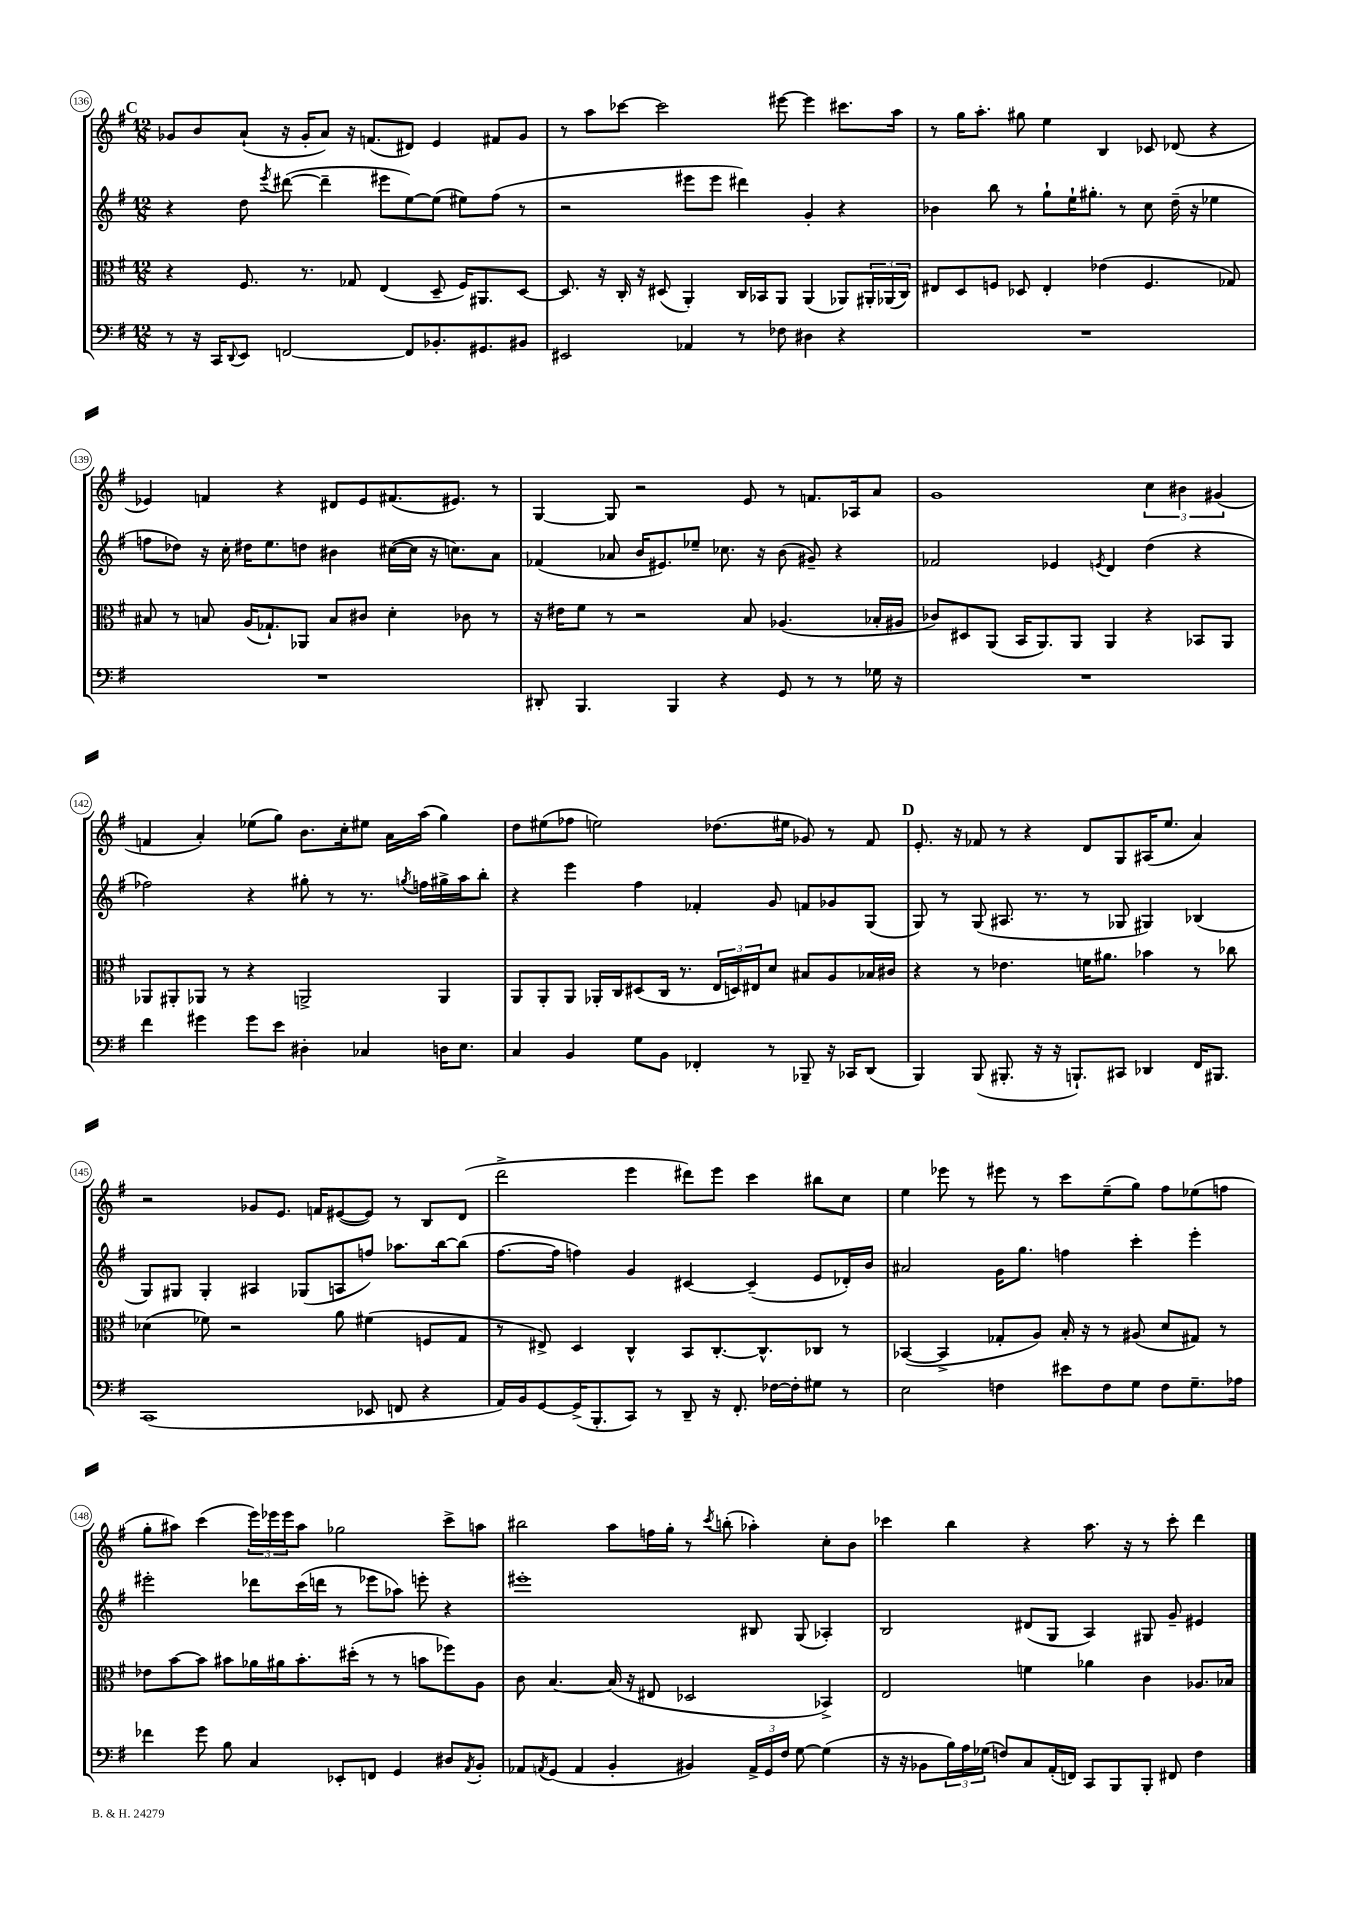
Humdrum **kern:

**kern	**kern	**kern	**kern
*staff4	*staff3	*staff2	*staff1
*clefF4	*clefC3	*clefG2	*clefG2
*k[f#]	*k[f#]	*k[f#]	*k[f#]
*M12/8	*M12/8	*M12/8	*M12/8
8r	4r	4r	8g-
16r	.	.	8b
16CC	.	.	.
8qqDD	.	.	.
8EE	8.F#	8dd	(8a`
.	.	8qeee	.
[2FF	.	([8ddd#	16r
.	8.r	.	16g-'
.	.	4ddd#~]	8a)
.	8G-	.	16r
.	.	.	(8.f
.	(4E	8eee#	.
8FF]	.	[8ee)	8d#)
8.BB-'	8D~	(8ee]	4e
.	16F#)	8ee#)	.
8.GG#	8.AA#	.	.
.	.	(8ff#	8f#
8BB#	[8D	8r	8g-
=	=	=	=
2EE#	8.D]	2r	8r
.	.	.	8aa
.	16r	.	.
.	16C'	.	[8ccc-
.	16r	.	.
.	(8D#	.	2ccc-]
4AA-	4AA')	8eee#	.
.	.	8eee#	.
8r	16C	4ddd#)	.
.	16BB-	.	.
8F-	8AA	.	[8eee#
4D#	(4AA	4g'	4eee#]
4r	8AA-)	4r	8.ccc#
.	24AA#'	.	.
.	(24AA-	.	.
.	.	.	16aa
.	24C)	.	.
=	=	=	=
1.r	8E#	4b-	8r
.	8D	.	16gg
.	.	.	8.aa'
.	8F	8bb	.
.	8D-	8r	8gg#
.	4E#'	8gg`	4ee
.	.	16ee`	.
.	.	8.gg#'	.
.	(4e-	.	4B
.	.	8r	.
.	4.F	8cc	8c-
.	.	(16dd~	(8d-
.	.	16r	.
.	.	4ee-	4r
.	8G-)	.	.
=	=	=	=
1.r	8B#	8ff	4e-)
.	8r	8dd-)	.
.	8B	16r	4f
.	.	16cc'	.
.	(16A	16dd#	.
.	8.G-`)	8.ee	.
.	.	.	4r
.	8AA-	8dd	.
.	8B	4b#	8d#
.	8c#	.	8e-
.	4d'	([16cc#	(8.f#
.	.	16cc#]	.
.	.	16r	.
.	.	8.cc)	8.e#)
.	8c-	.	.
.	8r	8a	8r
=	=	=	=
8DD#'	16r	(4f-	[4G
.	16e#	.	.
4.BBB	8f#	.	.
.	8r	8a-	8G]
.	2r	16b	2r
.	.	8.e#)	.
4BBB	.	.	.
.	.	8ee-~	.
4r	.	8.cc-	.
.	8B	.	8e
.	.	16r	.
8GG	(4.A-	(8b	8r
8r	.	8g#~)	8.f
8r	.	4r	.
.	.	.	16A-
16G-	16B-'	.	8a
16r	16A#	.	.
=	=	=	=
1.r	8c-)	2f-	1g
.	8D#	.	.
.	(8AA	.	.
.	16BB	.	.
.	8.AA)	.	.
.	.	4e-	.
.	8AA	.	.
.	.	8qe	.
.	4AA	4d	.
.	4r	(4dd	6cc
.	.	.	6b#
.	8BB-	4r	.
.	.	.	(6g#
.	8AA	.	.
=	=	=	=
4f#	8AA-	2ff-)	4f
.	8AA#'	.	.
4g#	8AA-	.	4a')
.	8r	.	.
8g#	4r	4r	(8ee-
8e	.	.	8gg)
4D#'	2AA^	8gg#'	8.b
.	.	8r	.
.	.	.	16cc'
4C-	.	8.r	8ee#
.	.	.	16a
.	.	8qgg	.
.	.	16ff	(16aa
16D	4AA	16gg#^	4gg)
8.E	.	16aa	.
.	.	8bb'	.
=	=	=	=
4C	8AA	4r	8dd
.	8AA'	.	(8ee#
4BB	8AA	4eee	8ff-
.	16AA-'	.	2ee)
.	16C	.	.
8G	(8D#	4ff#	.
8BB	16C	.	.
.	8.r	.	.
4FF-'	.	4f-'	.
.	24E	.	(8.dd-
.	24D)	.	.
.	24E#	.	.
8r	8d	8g	.
.	.	.	16ee#
8BBB-~	8B#	8f	8g-)
16r	8A	8g-	8r
16CC-	.	.	.
(8DD	16B-	(8G	8f#
.	16c#	.	.
=	=	=	=
4BBB)	4r	8G)	8.e'
.	.	8r	.
.	.	.	16r
(8BBB	8r	(8G	8f-
8.BBB#'	4.e-	8.A#	8r
.	.	.	4r
16r	.	8.r	.
16r	.	.	.
8.BBB`)	.	.	.
.	16f	8r	8d
.	8.a#	.	.
8CC#	.	8G-	8G
4DD-	4b-	4G#)	(16A#
.	.	.	8.ee
16FF#	8r	(4B-	4a)
8.BBB#	.	.	.
.	8cc-	.	.
=	=	=	=
(1CC	(4d-	8G)	2r
.	.	8G#	.
.	8f-)	4G#'	.
.	2r	.	.
.	.	4A#	8g-
.	.	.	8.e
.	.	(8G-	.
.	.	.	16f
.	8a	8A	([8e#
8EE-	(4f#	8ff)	8e#])
8FF	.	8.aa-	8r
4r	8F	.	8B
.	.	[16bb	.
.	8G	(8bb]	(8d
=	=	=	=
16AA)	8r	[8.ff#	2ddd^
16BB	.	.	.
[8GG	8E#^)	.	.
.	.	16ff#]	.
(16GG^]	4D	4ff)	.
8.BBB'	.	.	.
8CC)	4C^^	4g	4eee
8r	.	.	.
8DD~	8BB	[4c#	8ddd#)
16r	[8.C'	.	8eee
8.FF#'	.	.	.
.	.	(4c#~]	4ccc
.	8.C^^]	.	.
[16F-	.	.	.
16F-']	.	.	.
8G#	8C-	8e	8bb#
8r	8r	16d-')	8cc
.	.	16b	.
=	=	=	=
2E	([4BB-	2a#	4ee
.	4BB-^]	.	8eee-
.	.	.	8r
4F	8G-'	16g	8eee#
.	.	8.gg	.
.	8A)	.	8r
8e#	16B'	4ff	8ccc
.	16r	.	.
8F	8r	.	(8ee~
8G	(8A#	4ccc'	8gg)
8F	8d	.	8ff#
8.G~	8G#)	4eee'	(8ee-
.	8r	.	8ff
16A-	.	.	.
=	=	=	=
4f-	8e-	2eee#'	8gg'
.	[8b	.	8aa#)
8g	8b]	.	(4ccc
8B	8b#	.	.
4C	16a-	8ddd-	24eee)
.	.	.	24eee-
.	16a#	.	.
.	.	.	24eee-
.	8.b#'	(16ccc	8aa#
.	.	16ddd	.
8EE-'	.	8r	2gg-
.	(16dd#'	.	.
8FF	8r	8eee-	.
4GG	8r	8aa-)	.
.	8b	8eee'	.
8D#	8ff-)	4r	8ccc^
8qAA	.	.	.
8BB'	8A	.	8aa
=	=	=	=
8AA-	8c	1eee#'	2bb#
8qAA	.	.	.
(8GG	[4.B	.	.
4AA	.	.	.
4BB'	(16B]	.	8aa
.	16r	.	.
.	8E#	.	16ff
.	.	.	16gg'
4BB#)	2D-	.	8r
.	.	.	8qccc
.	.	.	(8bb'
24AA^	.	8B#	4aa-')
24GG	.	.	.
24F#	.	.	.
[8G	.	(8G	.
(4G]	4BB-^)	4A-')	8cc'
.	.	.	8b
=	=	=	=
16r	2E	2B	4ccc-
16r	.	.	.
8BB-	.	.	.
24B)	.	.	4bb
24A	.	.	.
(24G-	.	.	.
8F)	.	.	.
8C	4f	(8d#	4r
(16AA'	.	8G	.
16FF)	.	.	.
8CC	4a-	4A)	8.aa
8BBB	.	.	.
.	.	.	16r
8BBB'	4c	8G#	8r
8FF#	.	8g~	8ccc-'
4F	8.A-	4e#	4ddd
.	16B-	.	.
==	==	==	==
*-	*-	*-	*-
